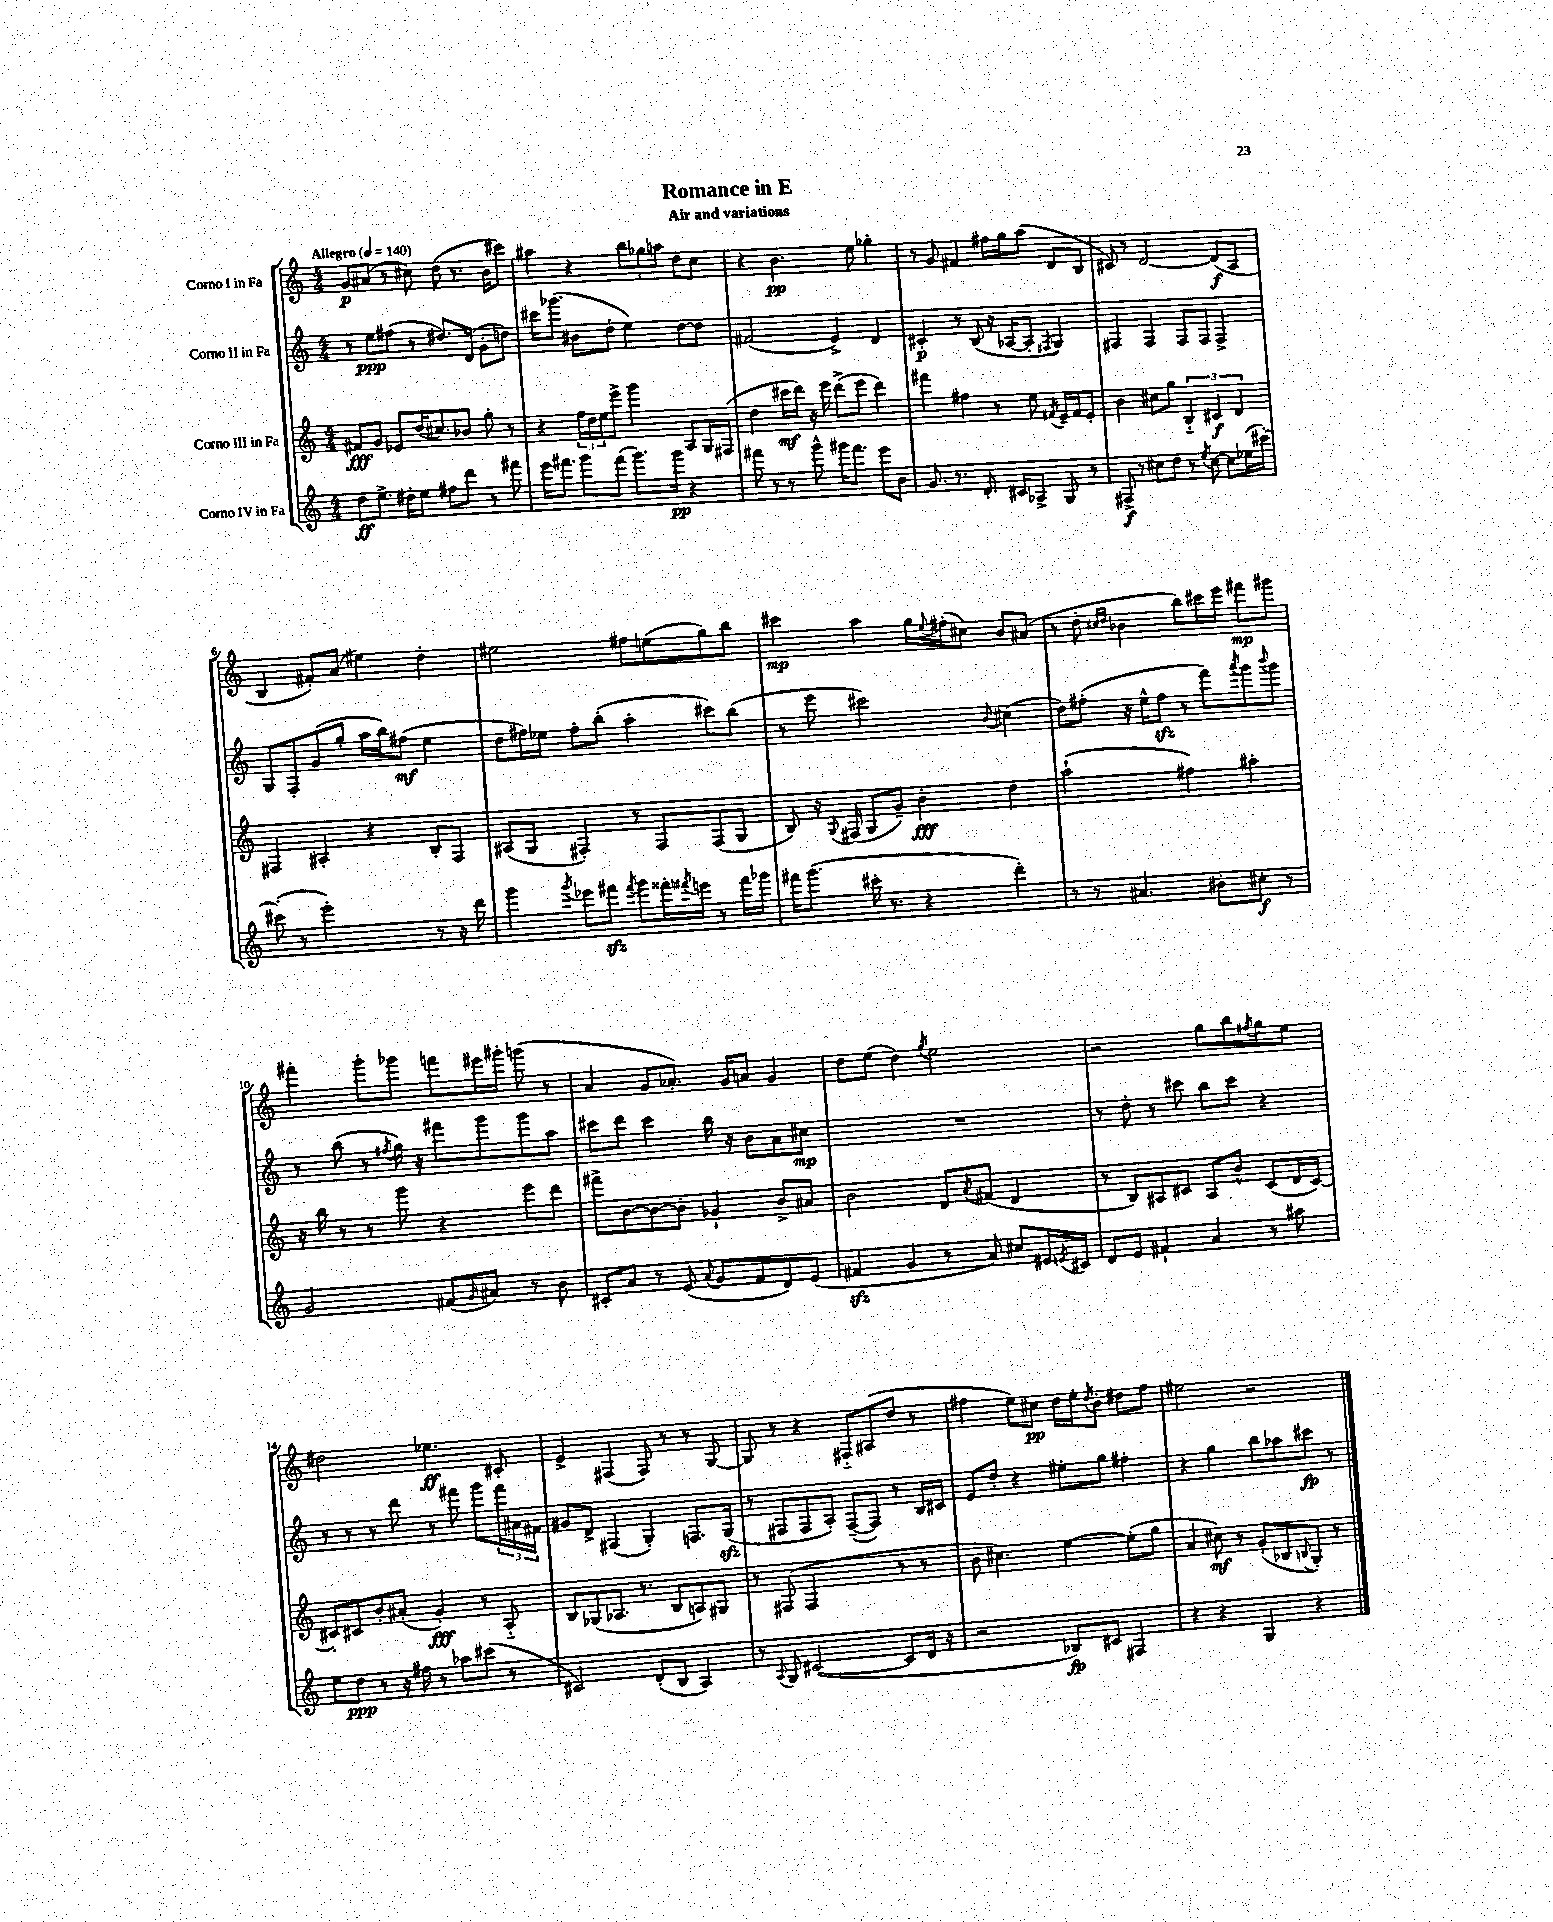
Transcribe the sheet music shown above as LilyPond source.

\header { title = "Romance in E" subtitle = "Air and variations" }
<<
\new StaffGroup <<
\new Staff = "s0" \with { instrumentName = "Corno I in Fa" } {
    \clef treble \key c \major \numericTimeSignature \time 4/4 \tempo "Allegro" 4 = 140
    g'8\p ais'8( r8 cis''8) d''8( r8. b'16 cis'''8) |
    ais''4 r4 \tuplet 3/2 { b''8 ges''8 a''8 } d''8 c''8 |
    r4 b'4.\pp e''8 ges''4-. |
    r8 g'8 fis'4 fis''16 g''16 a''8( d'8 b8 |
    cis'8) r8 d'2~ d'8\f( a8 |
    b4 fis'8-.) a'8( eis''4) d''4-. |
    eis''2 fis''8 e''8( g''8) b''8 |
    cis'''4\mp a''4 g''16 \appoggiatura { e''8 } fis''16-.( cis''8) b'8 ais'8( |
    r8 d''8-. \grace { cis''16 d''16 } bes'4 b''8) cis'''16 e'''16 fis'''8\mp gis'''8 |
    fis'''4-. g'''8-. ges'''8 f'''8 eis'''16 gis'''16-. g'''8( r8 |
    a'4 g'8 aes'8.-.) g'16 a'8 g'4 |
    d''8 e''8( d''4) \acciaccatura { g''8 } e''2 |
    r2 g''8 b''8 \acciaccatura { fis''8 } g''8 e''8 |
    dis''2 ees''4.\ff cis'8-. |
    e'4-> fis4( fis8) r8 r8 g8~ |
    g8 r8 r4 fis8-_ ais8( d''8 r8 |
    fis''4 e''8) cis''8\pp d''16 e''16-. \acciaccatura { d''8 } b'8-. dis''8 fis''8 |
    eis''2 r2 \bar "|." |
}
\new Staff = "s1" \with { instrumentName = "Corno II in Fa" } {
    \clef treble \key c \major \numericTimeSignature \time 4/4
    r8 e''8\ppp fis''8( r8 dis''8.) d'16( g'8-. d''8) |
    cis'''16 ges'''8.( bis'8 d''8-. e''4) d''8~ d''8 |
    fis'2( e'4->) d'4 |
    cis'4-.\p r8 b8( r16 aes16~ aes8-. \acciaccatura { fis8 } g4) |
    fis4 fis4 fis8 fis8 fis4-> |
    g8 f8-. g'8( g''8-. a''16 b''16) fis''8\mf( e''4 |
    d''8 fis''16) ees''16 fis''8-. b''8-.( a''4-. cis'''8) b''8( |
    r8 e'''8 cis'''2) \appoggiatura { b'8 } cis''4( |
    d''8) fis''8-.( r16 e''16-^ fis''8\sfz r8 f'''8) \acciaccatura { a'''8 } g'''8 \appoggiatura { b'''8 } g'''8 |
    r8 b''8( r8 \acciaccatura { fis''8 } g''16) r16 fis'''8 g'''8 g'''8 a''8 |
    cis'''8 d'''8 cis'''4 b''16 r16 b'8 a'8 cis''8\mp |
    R1 |
    r8 d''8-. r8 cis'''8 b''8 cis'''8 r4 |
    r8 r8 r8 d'''8 r8 fis'''8 g'''8 \tuplet 3/2 { fis'''16 ais'16 fis'16 } |
    gis'8 d'8-> fis4( g4-.) f8. g16\sfz( |
    r8 fis8 fis8 a8-.) fis8~--( fis8) r8 b16 cis'16 |
    e'8 d''8-. r4 eis''8-. g''8 fis''4-. |
    r4 g''4 b''8 aes''8 cis'''8\fp r8 \bar "|." |
}
\new Staff = "s2" \with { instrumentName = "Corno III in Fa" } {
    \clef treble \key c \major \numericTimeSignature \time 4/4
    fis'8\fff g'8 ees'8 d''16( cis''8.) bes'8 g''8-. r8 |
    r4 \tuplet 3/2 { f''16 d''16 e''16 } e'''8-> g'''4 a8 g16 fis16( |
    d''4 cis'''16\mf d'''16) r16 e'''16 d'''8->( e'''8 d'''4) |
    fis'''4 fis''4 r8 e''8 \acciaccatura { fis'8 } e'16-- fis'16 e'8-. |
    b'4 cis''8 g''8 \tuplet 3/2 { b4-_ cis'4\f d'4 } |
    fis4 ais4-. r4 b8-. fis8 |
    ais8( g8 fis4-.) r8 fis8 fis8( g8 |
    b8) r16 \appoggiatura { g8 } fis16( g8 g'8--) b'4-.\fff d''4 |
    a''2-!( fis''4) ais''4-. |
    r16 b''16 r8 r8 g'''8 r4 e'''8 d'''8 |
    fis'''8-> b'8~ b'8~ b'8-. ges'4-! b'8-> ais'8 |
    b'2 d'8 \acciaccatura { a'8 } fis'8( d'4 |
    r8 b8) ais8 cis'8 ais8 b'8-^ cis'8( d'16 cis'16~) |
    cis'8-. cis'8 b'8-. ais'8-.( g'4-.\fff) r8 a8-_ |
    b8 ges8( aes8. r8. b8 a8) gis8 |
    r8 fis8( fis2 r8 r8 |
    b'8 cis''4.) e''4~ e''8-.( g''8 |
    a'4 cis''8\mf) r8 g'8-.( bes8 \appoggiatura { b8 } g8-.) r8 \bar "|." |
}
\new Staff = "s3" \with { instrumentName = "Corno IV in Fa" } {
    \clef treble \key c \major \numericTimeSignature \time 4/4
    d''8\ff e''8.-> dis''16-. e''8 fis''8 d'''8 r8 fis'''8 |
    e'''16 fis'''8. g'''8 fis'''8( g'''8.) g'''16\pp r4 |
    fis'''8 r8 r8 g'''8-^ gis'''16 fis'''8. e'''8 b'8 |
    g'8. r8. d'8.-. cis'16 aes8-> g8 r8 |
    fis8->\f r8 cis''8 d''8 r8 \acciaccatura { e''8 } cis''8~ cis''8 ees''16( cis'''16~-.) |
    cis'''8-.( r8 e'''2-.) r8 r16 d'''16 |
    g'''4 \acciaccatura { g'''8 } ees'''8 fis'''8\sfz \acciaccatura { fis'''8 } g'''8 fisis'''16-. \acciaccatura { fis'''8 } e'''16 r8 fis'''16 ges'''16 |
    fis'''16 g'''8.( cis'''16-. r8. r4 d'''4-.) |
    r8 r8 ais'4. bis'8-. cis''8-.\f r8 |
    g'2 fis'8( \grace { g'16 } ais'8) r8 b'8 |
    cis'8-. a'8 r8 e'8( \appoggiatura { a'8 } g'8 f'8 d'8) e'8( |
    fis'4\sfz g'4 r8 a'8) cis''8 eis'16 \acciaccatura { e'8 } cis'16 |
    d'8 e'8 fis'4-! a'4 r8 ais''8 |
    e''8 d''8\ppp r8 r16 fis''16 r8 aes''8 cis'''8( r8 |
    cis'2) d'8-.( b8 a4) |
    r8 \appoggiatura { a8 } g8 cis'2~( cis'8 d'16 r16 |
    r2 bes8\fp) cis'8 fis4 |
    r4 r4 g4 r4 \bar "|." |
}
>>
>>
